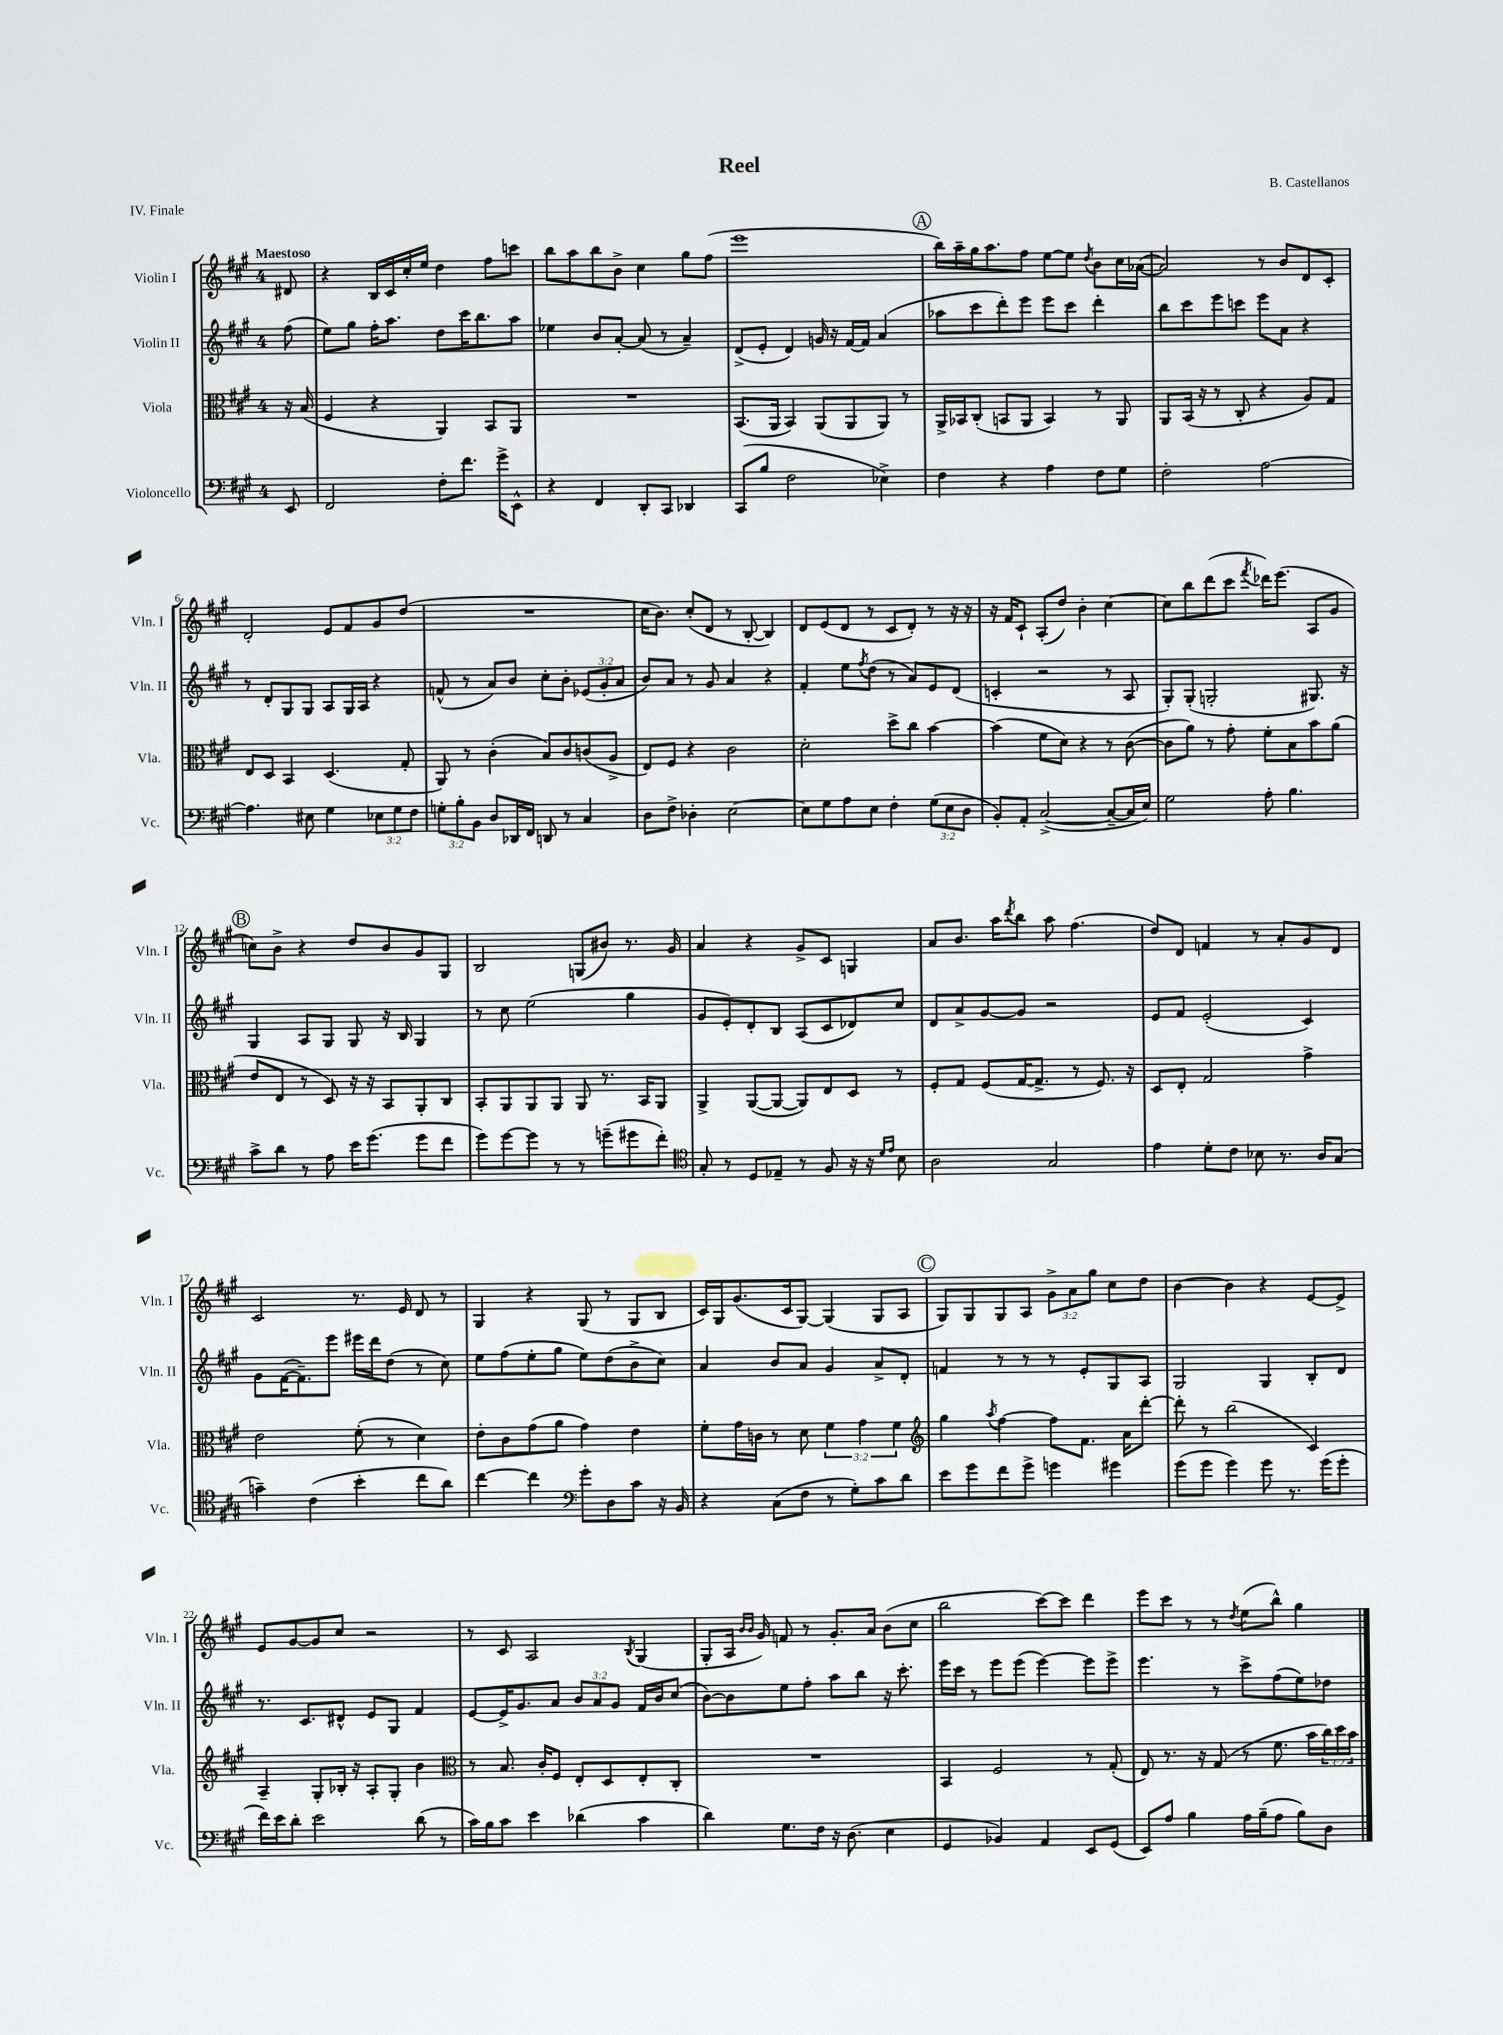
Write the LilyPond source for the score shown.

\header { title = "Reel" composer = "B. Castellanos" piece = "IV. Finale" }
<<
\new StaffGroup <<
\new Staff = "s0" \with { instrumentName = "Violin I" shortInstrumentName = "Vln. I" } {
    \clef treble \key a \major \once \override Staff.TimeSignature.style = #'single-digit \time 4/4 \override Staff.TupletNumber.text = #tuplet-number::calc-fraction-text \partial 8 \tempo "Maestoso"
    dis'8 |
    r4 b16 cis'16 cis''16-. e''16 d''4 fis''8 c'''8 |
    b''8 a''8 b''8 b'8-> cis''4 gis''8 fis''8( |
    e'''1 |
    \mark \markup { \circle "A" } b''16) a''16-- gis''16 a''8. fis''8 e''8~ e''8 \acciaccatura { d''8 } b'8 cis''16 aes'16~( |
    aes'2) r8 b'8 d'8 cis'8-. |
    d'2-. e'8 fis'8 gis'8 d''8( |
    R1 |
    cis''16 b'8.) cis''8-.( d'8 r8 b8~-. b4) |
    d'8 e'8( d'8 r8 cis'8 d'8-.) r8 r16 r16 |
    r16 fis'16 cis'8-! a8-.( d''8) b'4-. cis''4~ |
    cis''8 b''8 d'''8( cis'''8 \acciaccatura { fis'''8 } des'''16) e'''8.( a8 gis'8 |
    \mark \markup { \circle "B" } c''8) b'8-> r4 d''8 b'8 gis'8 gis8 |
    b2 g8( bis'8) r8. gis'16 |
    a'4 r4 gis'8-> cis'8 g4 |
    a'8 b'8. a''16 \acciaccatura { d'''8 } b''8 a''8 fis''4.( |
    d''8) d'8 f'4 r8 a'8-. gis'8 d'8 |
    cis'2 r8. e'16 d'8 r8 |
    gis4 r4 gis8( r8 gis8 b8 |
    cis'16) gis16 gis'8.( cis'16 gis8~) gis4( gis8 a8 |
    \mark \markup { \circle "C" } gis8) gis8 gis8 a8 \tuplet 3/2 { gis'8-> a'8 gis''8 } cis''8 d''8 |
    b'4~ b'4 r4 e'8~ e'8-> |
    e'8 gis'8~ gis'8 cis''8 r2 |
    r8 cis'8 a2 \acciaccatura { b8 } gis4( |
    gis8-. a16 \grace { b'16 b'16 } gis'16) f'8 r8 gis'8.-. a'16 b'8( cis''8 |
    b''2 cis'''8~) cis'''8 d'''4 |
    e'''8 cis'''8 r8 r8 \acciaccatura { d''8 } e''8( b''8-^) gis''4 \bar "|." |
}
\new Staff = "s1" \with { instrumentName = "Violin II" shortInstrumentName = "Vln. II" } {
    \clef treble \key a \major \once \override Staff.TimeSignature.style = #'single-digit \time 4/4 \override Staff.TupletNumber.text = #tuplet-number::calc-fraction-text \partial 8
    fis''8( |
    e''8) gis''8 fis''16-. a''8. d''8 cis'''16 b''8. a''8 |
    ees''4 b'8 a'8~-. a'8( r8 a'4--) |
    d'8->( e'8-. d'4) g'16 r16 fis'16~ fis'16 a'4( |
    \mark \markup { \circle "A" } aes''8 cis'''8 d'''8-.) e'''8 e'''8 cis'''8 d'''4-. |
    b''8 cis'''8 e'''8 c'''8 e'''8 a'8 r4 |
    r8 d'8-. gis8 gis8 a8 gis16 a16 r4 |
    f'8-^( r8 a'8) b'8 cis''8-. b'8-. \tuplet 3/2 { ees'8( gis'8-. a'8 } |
    b'8) a'8 r8 gis'8 a'4 r4 |
    fis'4-. e''8 \acciaccatura { fis''8 } d''8( r8 a'8) e'8 d'8( |
    c'4-. r2 r8 a8 |
    gis8-.) gis8-.( g2-. gis8.) r16 |
    \mark \markup { \circle "B" } gis4 a8 gis8 gis8 r16 b16 gis4 |
    r8 cis''8 e''2( gis''4 |
    gis'8 e'8-.) d'8-. b8 a8( cis'8 des'8) cis''8 |
    d'8 a'8-> gis'8~ gis'8 r2 |
    e'8 fis'8 e'2-.( cis'4) |
    gis'8 fis'16~( fis'8.--) e'''8 eis'''16 d'''16 d''8( r8 cis''8) |
    e''8 fis''8( e''8-. gis''8 e''8) d''8( b'8-> cis''8) |
    a'4 b'8 a'8 gis'4 a'8-> d'8-. |
    \mark \markup { \circle "C" } f'4 r8 r8 r8 e'8-. gis8 a8 |
    gis2 gis4 b8-. d'8 |
    r8. cis'8. dis'8-^ e'8 gis8 fis'4 |
    e'8~ e'16-> gis'8. a'8 \tuplet 3/2 { b'8 a'8 gis'8 } fis'16 b'16 cis''8( |
    b'8~) b'8 e''8 fis''8-. a''8 b''8 r16 cis'''8.-. |
    e'''16 cis'''16 r8 e'''8 e'''8( e'''4~) e'''8 e'''8-> |
    e'''4. r8 cis'''8-> fis''8( e''8) des''8 \bar "|." |
}
\new Staff = "s2" \with { instrumentName = "Viola" shortInstrumentName = "Vla." } {
    \clef alto \key a \major \once \override Staff.TimeSignature.style = #'single-digit \time 4/4 \override Staff.TupletNumber.text = #tuplet-number::calc-fraction-text \partial 8
    r16 b16( |
    fis4 r4 a,4) b,8 a,8 |
    R1 |
    b,8.( a,16 b,4) a,8( a,8 a,8) r8 |
    \mark \markup { \circle "A" } a,16-> bes,16 cis8-.( b,8 a,8 b,4) r8 a,8 |
    a,8 b,16( r16 r8 cis8-. r4 a8) gis8 |
    e8 d8 b,4 d4.( gis8-. |
    a,8) r8 cis'4-.( b8) cis'8 c'8( a8-> |
    e8) fis8 r4 cis'2 |
    d'2-. d''8-> cis''8 b'4~ |
    b'4( fis'8 d'8) r4 r8 cis'8~( |
    cis'8 a'8) r8 gis'8-. fis'8-. b8 b'8 a'8( |
    \mark \markup { \circle "B" } e'8 e8 r8 d8) r16 r16 b,8 a,8-. cis8 |
    b,8-. a,8 a,8 a,8 a,8 r8. b,16 a,8 |
    a,4-> a,8~( a,8~ a,8) e8 d8 r8 |
    fis8-. gis8 fis8( gis16~ gis8.-> r8 fis8.) r16 |
    d8 e8-. gis2 gis'4-> |
    e'2 fis'8-.( r8 d'4) |
    e'8-. cis'8 gis'8( a'8 gis'4) e'4 |
    fis'8-. gis'16 c'16 r8 d'8 \tuplet 3/2 { fis'4 gis'4 fis'4 } |
    \mark \markup { \circle "C" } \clef treble gis''4 \acciaccatura { a''8 } fis''4~ fis''8 fis'8. a'16 d'''8~-. |
    d'''8-. r8 b''2( cis'4) |
    a4-- gis8-. bes16-. r16 a8-. gis8-. b'4 |
    \clef alto r8 b8. cis'16-. fis8 e8-. d8 e8-. cis8-. |
    R1 |
    b,4 fis2 r8 gis8-.( |
    e8) r8. r16 gis8( r8 fis'8. b'16 \tuplet 3/2 { cis''16) d''16 b'16 } \bar "|." |
}
\new Staff = "s3" \with { instrumentName = "Violoncello" shortInstrumentName = "Vc." } {
    \clef bass \key a \major \once \override Staff.TimeSignature.style = #'single-digit \time 4/4 \override Staff.TupletNumber.text = #tuplet-number::calc-fraction-text \partial 8
    e,8 |
    fis,2 fis8-. fis'8. gis'16-> e,8-^ |
    r4 fis,4 d,8-. cis,8 des,4 |
    cis,8( b8 fis2 ees4->) |
    \mark \markup { \circle "A" } fis4 r4 a4 fis8 gis8 |
    fis2-. a2~ |
    a4. eis8 gis4 \tuplet 3/2 { ees8 gis8 fis8 } |
    \tuplet 3/2 { g8-. b8-. b,8 } d8 des,16 fis,16 d,8 r8 cis4 |
    d8 fis8-> des4-. e2~ |
    e8 gis8 a8 e8 fis4-. \tuplet 3/2 { gis8( e8 d8 } |
    b,8-.) a,8-. cis2~->( cis8~-- cis16 e16) |
    gis2 a8-. b4. |
    \mark \markup { \circle "B" } cis'8-> d'8 r8 a8 e'16 gis'8.( gis'8 fis'8 |
    gis'8) gis'8~ gis'8 r8 r8 g'8--( gis'8 fis'8-.) |
    \clef tenor gis8-. r8 d8 ees8-- r8 fis8 r16 r16 \grace { d'16 e'16 } b8 |
    a2 gis2 |
    e'4 d'8-. cis'8 bes8 r8. a16 gis8( |
    g'4--) cis'4( b'4-. cis''8 a'8) |
    cis''4~ cis''4 \clef bass gis'8-. d8 cis'8 r16 b,16 |
    r4 cis8( fis8 r8 gis8-.) cis'8 d'8 |
    \mark \markup { \circle "C" } e'8 gis'8 fis'8 gis'8-> g'4 gis'4 |
    gis'8( gis'8 gis'4) gis'8 r8. gis'16( gis'8-. |
    fis'16) e'16 d'8-. e'2 d'8( r8 |
    cis'16) b16 cis'8 e'4 des'4( cis'4 |
    d'4) gis8. fis16 r16 d8.( e4 |
    gis,4 bes,4) a,4 e,8 gis,8( |
    e,8) a8 b4 a16 b16--( a8 b8) d8 \bar "|." |
}
>>
>>
